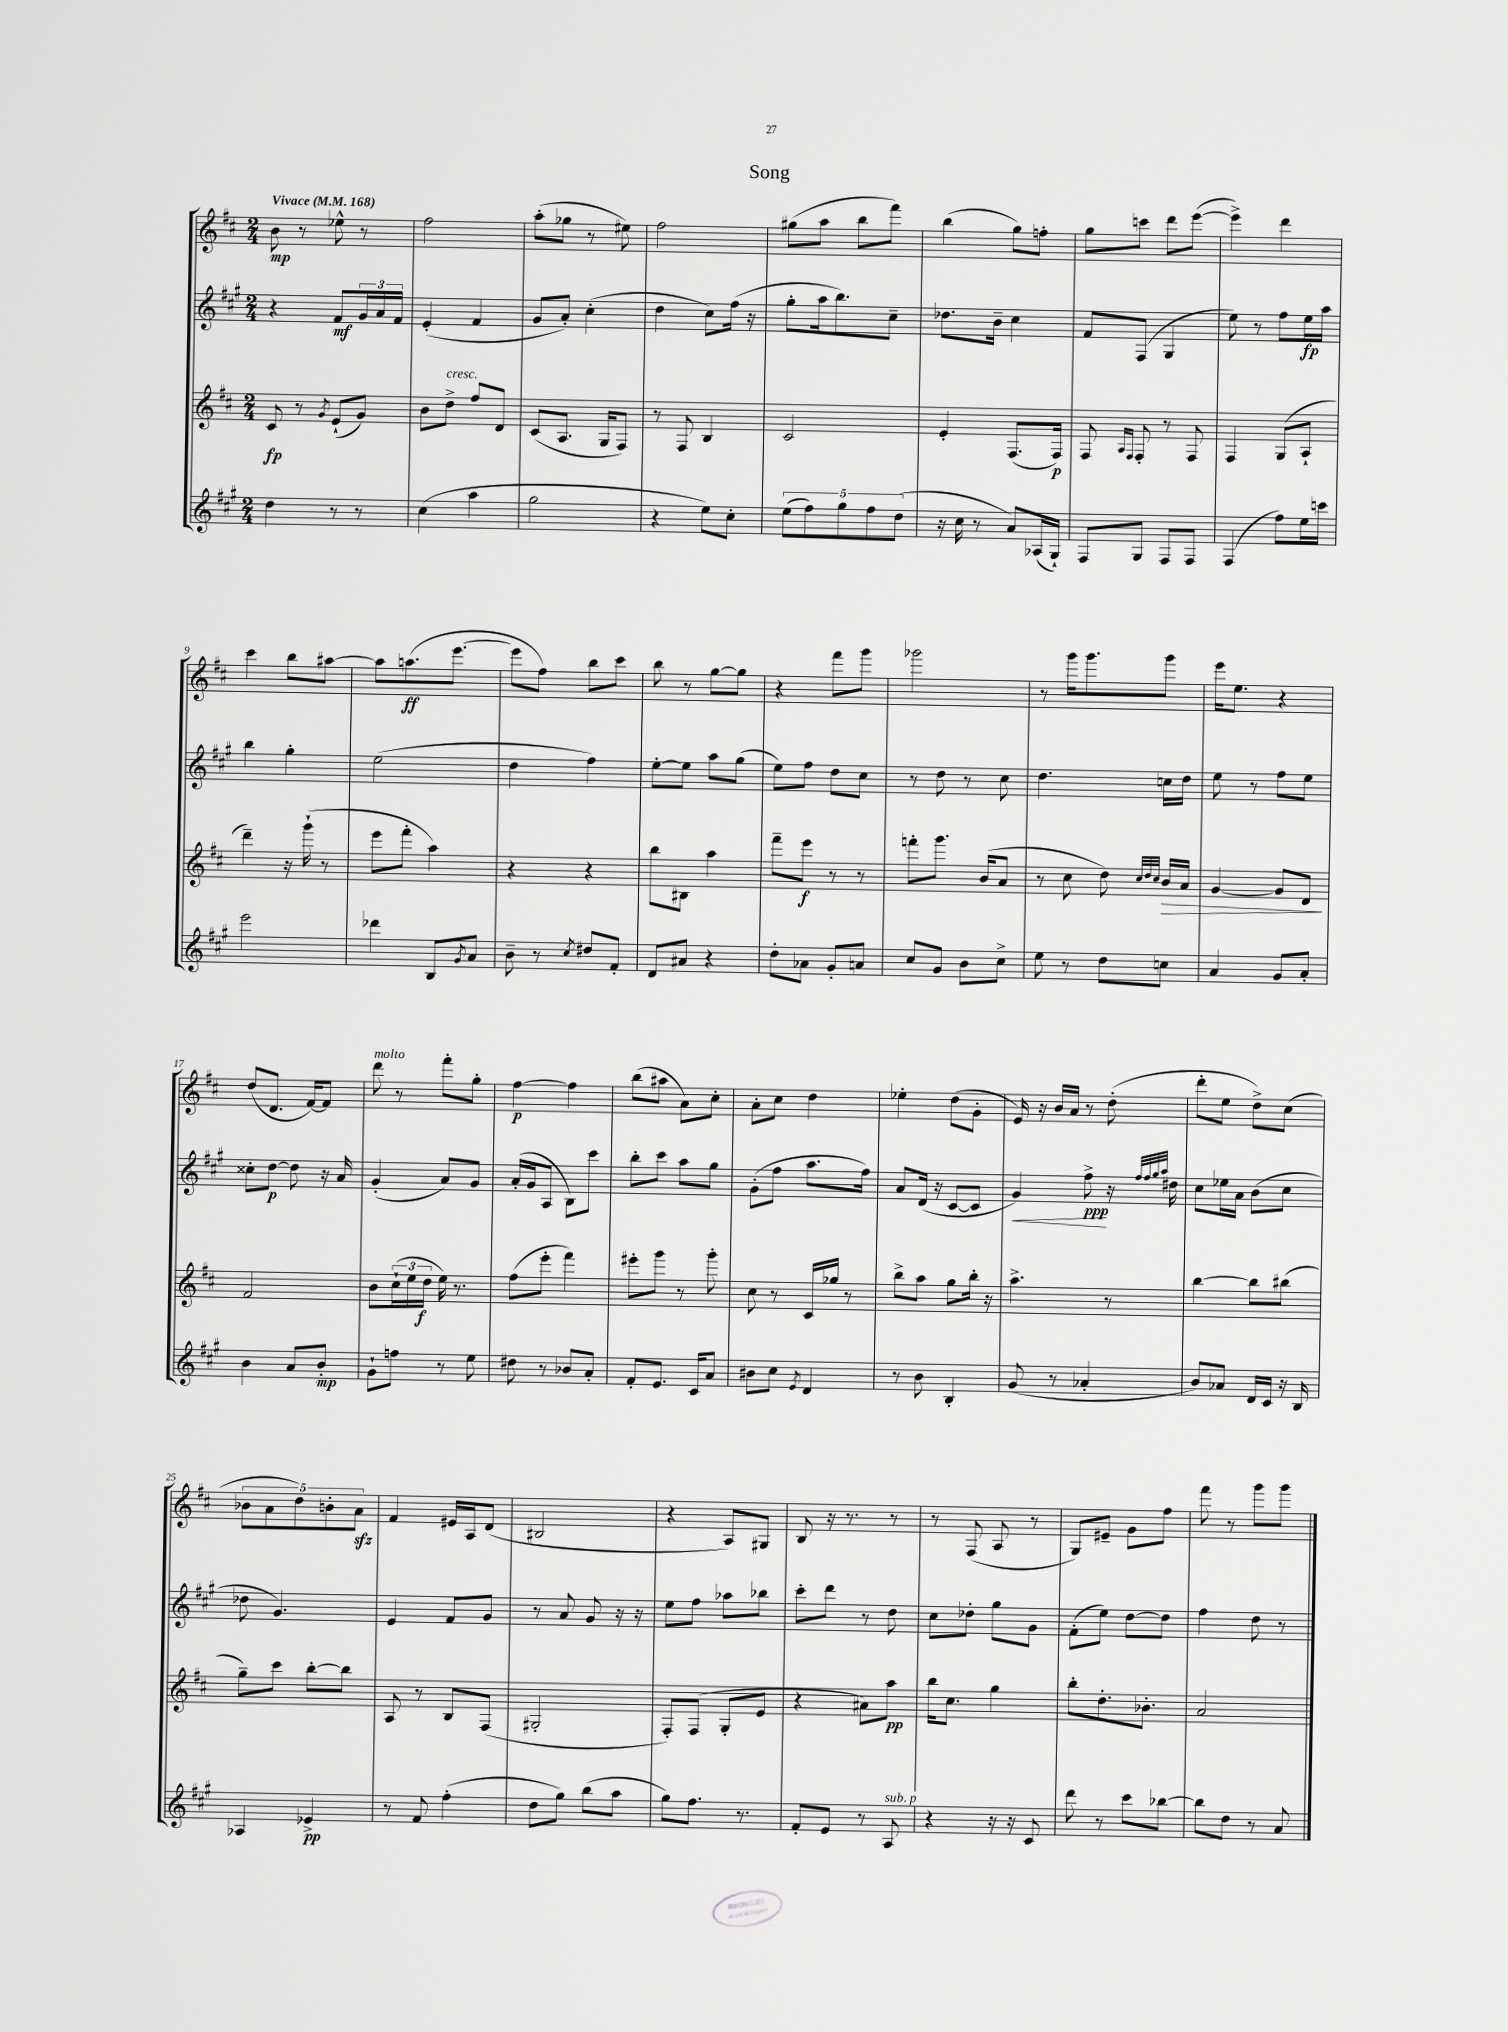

**kern	**kern	**kern	**kern
*staff4	*staff3	*staff2	*staff1
*clefG2	*clefG2	*clefG2	*clefG2
*k[f#c#g#]	*k[f#c#]	*k[f#c#g#]	*k[f#c#]
*M2/4	*M2/4	*M2/4	*M2/4
*MM168	*MM168	*MM168	*MM168
4dd	8c#	4r	8b
.	8r	.	8r
.	8qg	.	.
8r	(8e`	8f#	8ee-^^
8r	8g)	24g#	8r
.	.	24a	.
.	.	24f#	.
=	=	=	=
(4cc#	8b	(4e'	2ff#
.	8dd^	.	.
4aa	8ff#	4f#	.
.	8d	.	.
=	=	=	=
2gg#	(8c#	8g#	(8aa'
.	8.A	8a')	8gg-
.	.	(4cc#'	8r
.	16G	.	.
.	8F#)	.	8ee#)
=	=	=	=
4r	8r	4dd	2ff#
.	8F#	.	.
8ee)	4B	8cc#)	.
8cc#'	.	(16ff#	.
.	.	16r	.
=	=	=	=
(10ee	2c#	8gg#'	(8gg#
10ff#)	.	.	.
.	.	16aa	8aa
.	.	8.bb)	.
10gg#	.	.	.
.	.	.	8bb
10ff#	.	.	.
.	.	8cc#~	8fff#)
(10dd	.	.	.
=	=	=	=
16r	4e'	8.dd-	(4bb
16cc#	.	.	.
8r	.	.	.
.	.	16b~	.
8a)	(8.F#	4cc#	8gg)
(16A-	.	.	8ff'
16G#`)	16F#)	.	.
=	=	=	=
8F#	8F#	8f#	8gg
.	16qqA	.	.
.	16qqF#	.	.
8G#	8F#'	(8F#	8ccc
8F#	8r	4G#	8ddd
8F#	8F#	.	([8eee
=	=	=	=
(4F#	4F#	8ee)	4eee^])
.	.	8r	.
8ff#)	(8G	8ff#	4ddd
16ee	8A`	16ee	.
16ccc	.	16aa	.
=	=	=	=
2eee	4ddd~)	4bb	4ccc#
.	16r	4gg#'	8bb
.	(16ggg`	.	.
.	8r	.	[8aa#
=	=	=	=
4ddd-	8eee	(2ee	8aa#]
.	8fff#'	.	(8.aa
8B	4aa)	.	.
.	.	.	[8.eee
8qg#	.	.	.
8a	.	.	.
=	=	=	=
8b~	4r	4dd	8eee]
8r	.	.	8ff#)
8qcc#	.	.	.
8dd#	4r	4ff#)	8bb
8f#'	.	.	8ccc#
=	=	=	=
8d	8bb	[8ee'	8bb
8a#	8B#	8ee]	8r
4r	4aa	8aa	[8gg
.	.	(8gg#	8gg]
=	=	=	=
8dd'	8fff#~	8ee)	4r
8a-	8eee	8ff#	.
8g#'	8r	8dd	8fff#
8a	8r	8cc#	8ggg
=	=	=	=
8cc#	8fff'	8r	2ggg-
8g#	8.ggg	8dd	.
8b	.	8r	.
.	(16b	.	.
8cc#^	8a	8cc#	.
=	=	=	=
8ee	8r	4.dd	8r
8r	8cc#	.	16ggg
.	.	.	8.ggg
8dd	8dd)	.	.
.	32qqcc#	.	.
.	32qqdd	.	.
.	32qqcc#	.	.
8cc	16b	16cc	8ggg
.	16a	16dd	.
=	=	=	=
4a	[4g	8ee	16eee
.	.	.	8.ee
.	.	8r	.
8g#	8g]	8ff#	4r
8a'	8d	8ee	.
=	=	=	=
4b	2f#	8cc##'	(8dd
.	.	[8dd	8.d
8a	.	8dd]	.
.	.	.	[16f#)
8b'	.	16r	8f#]
.	.	16a	.
=	=	=	=
8g#`	8b	(4g#'	8ddd
8ff	(24cc#`	.	8r
.	24ee	.	.
.	24dd	.	.
8r	16ee)	8a)	8fff#'
.	8.r	.	.
8ee	.	8g#	8gg'
=	=	=	=
8dd#	(8ff#	(16a'	[4ff#
.	.	16g#	.
8r	8eee'	8A	.
8b-	4fff#)	8B)	4ff#]
8a'	.	8ccc#	.
=	=	=	=
8f#'	8eee#'	8bb'	(8bb
8.e	8ggg	8ccc#	8aa#
.	8r	8aa	8a)
16c#	.	.	.
8a	8ggg'	8gg#	8cc#'
=	=	=	=
8b#	8cc#	(8g#'	8a'
8cc#	8r	8ff#	8cc#
8qe	.	.	.
4d	16c#	8.aa	4dd
.	16gg-	.	.
.	8r	.	.
.	.	16ff#)	.
=	=	=	=
8r	8bb^	8a	4ee-'
8b	8aa	(16d	.
.	.	16r	.
4B'	8gg	[8c#	(8dd
.	16bb'	8c#]	8g'
.	16r	.	.
=	=	=	=
(8g#	4.aa^	4g#)	16e)
.	.	.	16r
8r	.	.	16b
.	.	.	16a
4a-'	.	8ff#^	8r
.	8r	16r	(8dd'
.	.	32qqff#	.
.	.	32qqff#	.
.	.	32qqgg#	.
.	.	32qqaa	.
.	.	16dd#	.
=	=	=	=
8b)	[4bb	8cc#	8ddd'
8a-	.	16ee-	8ee
.	.	16a	.
16d	8bb]	(8b	8dd^)
16c#	.	.	.
16r	(8bb#	8cc#	(8cc#
16B	.	.	.
=	=	=	=
4A-	8gg~)	8dd-	10b-
.	.	.	10a
.	8ccc#	4.g#)	.
.	.	.	10dd)
4e-^	[8bb'	.	.
.	.	.	10b'
.	8bb]	.	.
.	.	.	10a
=	=	=	=
8r	8A	4e	4f#
8f#	8r	.	.
(4ff#'	8B	8f#	16e#
.	.	.	16A
.	(8F#	8g#	(8d
=	=	=	=
8dd	2G#'	8r	2B#
8gg#)	.	8a	.
(8bb	.	8g#	.
8aa	.	16r	.
.	.	16r	.
=	=	=	=
8gg#)	8F#')	8ee	4r
8.ff#	(8F#	8ff#	.
.	8G'	8aa-	8A)
8.r	.	.	.
.	8e	8bb-	8G#
=	=	=	=
8f#'	4r	8ccc#'	8B
8e	.	8ddd	16r
.	.	.	8.r
8r	8a#)	8r	.
8A	8aa	8dd	8r
=	=	=	=
4r	16bb	8cc#	8r
.	8.cc#	.	.
.	.	8dd-'	(8F#
16r	4gg	8gg#	8A
16r	.	.	.
8c#	.	8g#	8r
=	=	=	=
8ddd	8bb'	(8f#'	8G)
8r	8.dd'	8ee)	8e#~
8ccc#	.	[8dd	8g
.	8.b-'	.	.
[8bb-	.	8dd]	8ff#
=	=	=	=
8bb-]	2a	4ff#	8fff#
8dd	.	.	8r
8r	.	8dd	8ggg
8a	.	8r	8ggg
==	==	==	==
*-	*-	*-	*-
